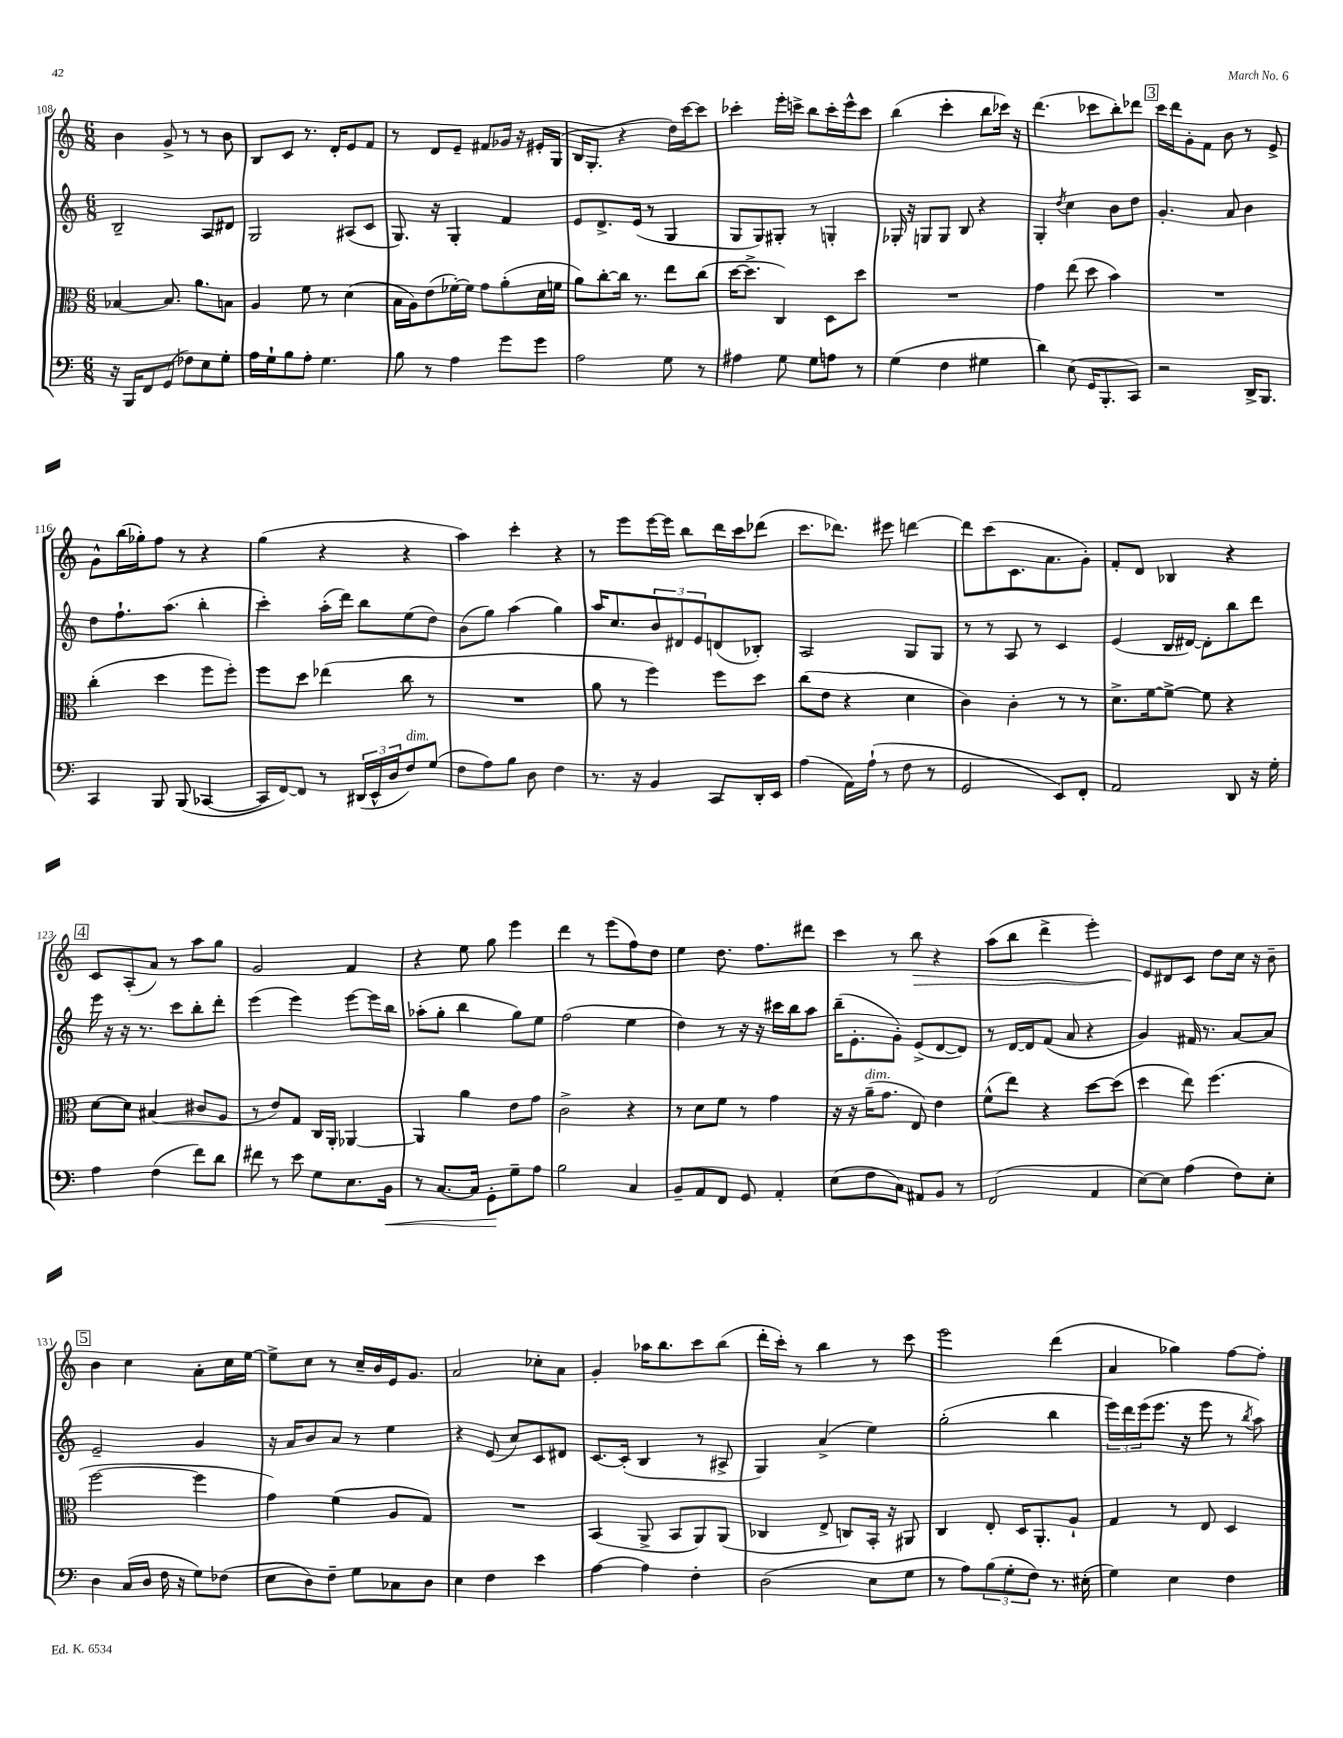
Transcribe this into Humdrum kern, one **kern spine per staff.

**kern	**dynam	**kern	**kern	**kern	**dynam
*part4	*part4	*part3	*part2	*part1	*part1
*staff4	*staff4	*staff3	*staff2	*staff1	*staff1
*clefF4	*	*clefC3	*clefG2	*clefG2	*
*k[]	*	*k[]	*k[]	*k[]	*
*M6/8	*	*M6/8	*M6/8	*M6/8	*
=108	=108	=108	=108	=108	=108
16r	.	[4B-X/	2B~/	4b\	.
16BBB/KL	.	.	.	.	.
8FF/	.	.	.	.	.
(8GG/J	.	8.B-/]	.	8g^/	.
8F-X\L)	.	.	.	8r	.
.	.	8.a\L	.	.	.
8E\	.	.	8A/L	8r	.
8G'\J	.	8Bn\J	8d#X/J	8b\	.
=109	=109	=109	=109	=109	=109
16A\LL	.	4A/	2G/	8B/L	.
16G`\J	.	.	.	.	.
8B\	.	.	.	8c/J	.
8A'\J	.	8f\	.	8.r	.
4.G\	.	8r	.	.	.
.	.	.	.	16d'/KL	.
.	.	(4d\	(8A#X/L	8e/	.
.	.	.	8c/J	8f/J	.
=110	=110	=110	=110	=110	=110
8B\	.	16B\LL	8.G/)	8r	.
.	.	16A\J)	.	.	.
8r	.	(8e\	.	8d/L	.
.	.	.	16r	.	.
4A\	.	[16f-X'\L)	4G'/	8e~/J	.
.	.	16f-\JJ]	.	.	.
.	.	8g\L	.	8f#X/L	.
8g\L	.	(8a'\	4f/	16g-X/Jk	.
.	.	.	.	16r	.
8g\J	.	16d\L	.	16e#X'/LL	.
.	.	16fn\JJ	.	(16G/JJ	.
=111	=111	=111	=111	=111	=111
2A\	.	8a\L)	8e/L	16B/KL	.
.	.	.	.	8.G'/J	.
.	.	[8cc'\	8.d^/	.	.
.	.	16cc\Jk]	.	4r	.
.	.	8.r	(16e/Jk	.	.
.	.	.	8r	.	.
8G\	.	8ee\L	4G/	16dd\LL)	.
.	.	.	.	[16ccc\J	.
8r	.	(8cc\J	.	8ccc\J]	.
=112	=112	=112	=112	=112	=112
4A#X\	.	[16dd\KL	8G/L	4ccc-X'\	.
.	.	8.dd^\J]	.	.	.
.	.	.	8G/)	.	.
8G\	.	4C/)	8G#X'/J	16eee'\LL	.
.	.	.	.	16cccn^\JJ	.
8G\L	.	.	8r	8bb\L	.
8An\J	.	8D\L	4Gn'/	16ccc'\L	.
.	.	.	.	16eee^^\J	.
8r	.	8dd\J	.	8ccc\J	.
=113	=113	=113	=113	=113	=113
(4G\	.	2.r	16G-X'/	(4bb\	.
.	.	.	16r	.	.
.	.	.	8Gn/L	.	.
4F\	.	.	8G/J	4ccc'\	.
.	.	.	8B/	.	.
4G#X\	.	.	4r	8bb\L	.
.	.	.	.	16ccc-X\Jk)	.
.	.	.	.	16r	.
=114	=114	=114	=114	=114	=114
4d\)	.	4g\	4G'/	(4.ddd\	.
.	.	.	8qdd/	.	.
(8E\	.	(8ee\	4cc\	.	.
16GG/KL	.	8dd\	.	8ccc-X\L	.
8.BBB'/	.	.	.	.	.
.	.	4b\)	8b\L	8bb'\)	.
8CC/J)	.	.	8dd\J	8ddd-X\J	.
!!LO:REH:place=s1:t=3
=115	=115	=115	=115	=115	=115
2r	.	2.r	4.g'/	16ccc\LL	.
.	.	.	.	16ddd\J	.
.	.	.	.	8g'\	.
.	.	.	.	8f\J	.
.	.	.	8a/	8b\	.
16DD^/KL	.	.	4b\	8r	.
8.BBB/J	.	.	.	.	.
.	.	.	.	8e^/	.
!!LO:LB:g=z
=116	=116	=116	=116	=116	=116
4CC/	.	(4cc'\	8dd\L	8g^^\L	.
.	.	.	8.ff`\	(16bb\L	.
.	.	.	.	16gg-X'\J)	.
8BBB/	.	4dd\	.	8ff\J	.
.	.	.	(8.aa\J	.	.
(8BBB/	.	.	.	8r	.
[4CC-X/	.	8ff\L	4bb'\	4r	.
.	.	8ff'\J)	.	.	.
=117	=117	=117	=117	=117	=117
16CC-/LL]	.	8ff\L	4ccc'\)	(4gg\	.
[16FF/J)	.	.	.	.	.
8FF/J]	.	8dd\J	.	.	.
8r	.	(4ee-X\	(16aa'\LL	4r	.
.	.	.	16ddd\JJ)	.	.
(24DD#X/LL	.	.	8bb\L	.	.
24EE^^/	.	.	.	.	.
24D/J	.	.	.	.	.
!LO:TX:a:i:t=dim.	!	!	!	!	!
8F/)	.	8cc\	(8ee\	4r	.
(8G/J	.	8r	8dd\J)	.	.
=118	=118	=118	=118	=118	=118
8F\L	.	2.r	(8b\L	4aa\)	.
8A\)	.	.	8gg\J)	.	.
8B\J	.	.	(4aa\	4ccc'\	.
8D\	.	.	.	.	.
4F\	.	.	4gg\)	4r	.
=119	=119	=119	=119	=119	=119
8.r	.	8a\	16aa/KL	8r	.
.	.	.	8.cc/	.	.
.	.	8r	.	8eee\L	.
16r	.	.	.	.	.
4BB/	.	4ff\)	12b/	[16eee\L	.
.	.	.	.	16eee\JJ]	.
.	.	.	12d#X/	.	.
.	.	.	.	8bb\L	.
.	.	.	12e/	.	.
8CC/L	.	8ff\L	(8dn/	16ddd\L	.
.	.	.	.	16ccc\J	.
16DD'/L	.	8dd\J	8B-X'/J)	(8ddd-X\J	.
16EE/JJ	.	.	.	.	.
=120	=120	=120	=120	=120	=120
(4A\	.	(8cc\L	2A/	8.ccc\L	.
.	.	8e\J	.	.	.
.	.	.	.	8.ddd-X\J)	.
16AA\LL)	.	4r	.	.	.
(16A`\JJ	.	.	.	.	.
8r	.	.	.	8eee#X\	.
8F\	.	4d\	8G/L	[4dddn\	.
8r	.	.	8G/J	.	.
=121	=121	=121	=121	=121	=121
2GG/	.	4c\)	8r	8ddd\L]	.
.	.	.	8r	(8ccc\	.
.	.	4c'\	8A/	8.c\	.
.	.	.	8r	.	.
.	.	.	.	8.a\	.
8EE/L)	.	8r	4c/	.	.
8FF'/J	.	8r	.	8g'\J)	.
=122	=122	=122	=122	=122	=122
2AA/	.	8.d^\L	(4e/	8f'/L	.
.	.	.	.	8d/J	.
.	.	[16f\k	.	.	.
.	.	8f^\J_	16B/LL	4B-X/	.
.	.	.	[16d#X/JJ)	.	.
.	.	8f\]	8d#'\L]	.	.
8DD/	.	4r	8bb\	4r	.
16r	.	.	8ddd\J	.	.
16G'\	.	.	.	.	.
!!LO:LB:g=z
!!LO:REH:place=s1:t=4
=123	=123	=123	=123	=123	=123
4A\	.	[8d\L	16eee\	8c/L	.
.	.	.	16r	.	.
.	.	8d\J]	16r	(8A'/	.
.	.	.	8.r	.	.
(4F\	.	(4B#X/	.	8a/J)	.
.	.	.	8ccc\L	8r	.
8f\L)	.	8c#X/L	8bb'\	8aa\L	.
8d\J	.	8A/J	8ddd'\J	8gg\J	.
=124	=124	=124	=124	=124	=124
8f#X\	.	8r	(4eee\	2g/	.
8r	.	8e/L)	.	.	.
8e\	.	8G/J	4eee\)	.	.
8G\L	.	16C/LL	.	.	.
.	.	16AA'/JJ	.	.	.
8.E\	.	[4AA-X/	[8eee\L	4f/	.
.	.	.	16eee\L]	.	.
!	!LO:HP:b	!	!	!	!
16BB\Jk	<	.	16bb\JJ	.	.
=125	=125	=125	=125	=125	=125
8r	.	4AA-/]	(8aa-X'\L	4r	.
[8.C/L	.	.	8gg'\J	.	.
.	.	4a\	4bb\	8ee\	.
16C/Jk]	.	.	.	.	.
8GG'\L	.	.	.	8gg\	.
8G~\	[	8e\L	8gg\L)	4eee\	.
8A\J	.	8g\J	8ee\J	.	.
=126	=126	=126	=126	=126	=126
2B\	.	2c^\	(2ff\	4ddd\	.
.	.	.	.	8r	.
.	.	.	.	(8eee\L	.
4C/	.	4r	4ee\	8ff\)	.
.	.	.	.	8dd\J	.
=127	=127	=127	=127	=127	=127
8BB~/L	.	8r	4dd\)	4ee\	.
8AA/	.	8d\L	.	.	.
8FF/J	.	8f\J	8r	8.dd\	.
8GG/	.	8r	16r	.	.
.	.	.	16r	8.ff\L	.
4AA'/	.	4g\	16ccc#X\LL	.	.
.	.	.	16bb\J	.	.
.	.	.	8aa\J	8ddd#X\J	.
=128	=128	=128	=128	=128	=128
(8E\L	.	16r	(16bb~\KL	4ccc\	.
.	.	16r	8.e'\	.	.
!	!	!LO:TX:a:i:t=dim.	!	!	!
8F\	.	(16a~\KL	.	.	.
.	.	8.g\J	.	.	.
8C\J)	.	.	8g'\J)	8r	.
!	!	!	!	!	!LO:HP:b
8AA#X/L	.	8E/)	(8e^/L	8bb\	>
8BB/J	.	4e\	[8d/	4r	.
8r	.	.	8d/J])	.	.
=129	=129	=129	=129	=129	=129
(2FF/	.	(8f^^\L	8r	(8aa\L	.
.	.	8ee\J)	[16d/LL	8bb\J	.
.	.	.	16d/J]	.	.
.	.	4r	(8f/J	4ddd^\	.
.	.	.	8a/	.	.
4AA/	.	[8dd\L	4r	4eee'\)	.
.	.	(8dd\J]	.	.	.
=130	=130	=130	=130	=130	=130
[8E\L)	.	4dd\	4g/)	8e/L	.
8E\J]	.	.	.	8d#X/	]
(4A\	.	8ee\)	16f#X/	8c/J	.
.	.	.	8.r	.	.
.	.	(4.ff\	.	8dd\L	.
8F\L)	.	.	[8a/L	16cc\Jk	.
.	.	.	.	16r	.
8E'\J	.	.	8a/J]	8b~\	.
!!LO:LB:g=z
!!LO:REH:place=s1:t=5
=131	=131	=131	=131	=131	=131
4D\	.	[2ff\	2e~/	4b\	.
(16C/LL	.	.	.	4cc\	.
16D/JJ	.	.	.	.	.
16F\	.	.	.	.	.
16r	.	.	.	.	.
8G\L)	.	4ff\]	4g/	8a'\L	.
(8F-X\J	.	.	.	16cc\L	.
.	.	.	.	[16ee\JJ	.
=132	=132	=132	=132	=132	=132
8E\L	.	4g\)	16r	8ee^\L]	.
.	.	.	16a/KL	.	.
8D\)	.	.	8b/	8cc\J	.
8F~\J	.	(4f\	8a/J	8r	.
8G\L	.	.	8r	16cc~/LL	.
.	.	.	.	16b/	.
8C-X\	.	8A/L	4ee\	16e/J	.
.	.	.	.	8.g/J	.
8D\J	.	8G/J)	.	.	.
=133	=133	=133	=133	=133	=133
4E\	.	2.r	4r	2a/	.
4F\	.	.	(8e/	.	.
.	.	.	8cc/L)	.	.
4e\	.	.	8c/	8cc-X'\L	.
.	.	.	8d#X/J	8a\J	.
=134	=134	=134	=134	=134	=134
[4A\	.	(4BB/	[8.c/L	4g'/	.
.	.	.	(16c'/Jk]	.	.
4A\]	.	8AA^/	4B/	16aa-X\KL	.
.	.	.	.	8.bb\	.
.	.	8BB/L	.	.	.
4F'\	.	8AA/)	8r	8ccc\	.
.	.	(8AA/J	8A#X^/	(8bb\J	.
=135	=135	=135	=135	=135	=135
(2D\	.	4C-X/	4G/)	16ddd'\LL	.
.	.	.	.	16ccc'\JJ)	.
.	.	.	.	8r	.
.	.	8E^/	(4a^/	4bb\	.
.	.	8Cn/L)	.	.	.
8E\L	.	16BB'/Jk	4ee\)	8r	.
.	.	16r	.	.	.
8G\J	.	8AA#X/	.	8ccc\	.
=136	=136	=136	=136	=136	=136
8r	.	4C/	(2gg'\	2eee\	.
8A\L)	.	.	.	.	.
(12B\	.	8E'/	.	.	.
12G'\	.	.	.	.	.
.	.	16D/KL	.	.	.
12F\J)	.	.	.	.	.
.	.	8.AA'/	.	.	.
8.r	.	.	4bb\	(4ddd\	.
.	.	8A`/J	.	.	.
(16E#X'\	.	.	.	.	.
=137	=137	=137	=137	=137	=137
4G\)	.	4G/	24eee\LL)	4a/	.
.	.	.	24ddd\	.	.
.	.	.	(24eee\J	.	.
.	.	.	8.eee\J	.	.
4E\	.	8r	.	4gg-X\)	.
.	.	.	16r	.	.
.	.	8E/	8eee\	.	.
4F\	.	4D/	8r	[8ff\L	.
.	.	.	8qbb/	.	.
.	.	.	8aa\)	8ff'\J]	.
==	==	==	==	==	==
*-	*-	*-	*-	*-	*-
